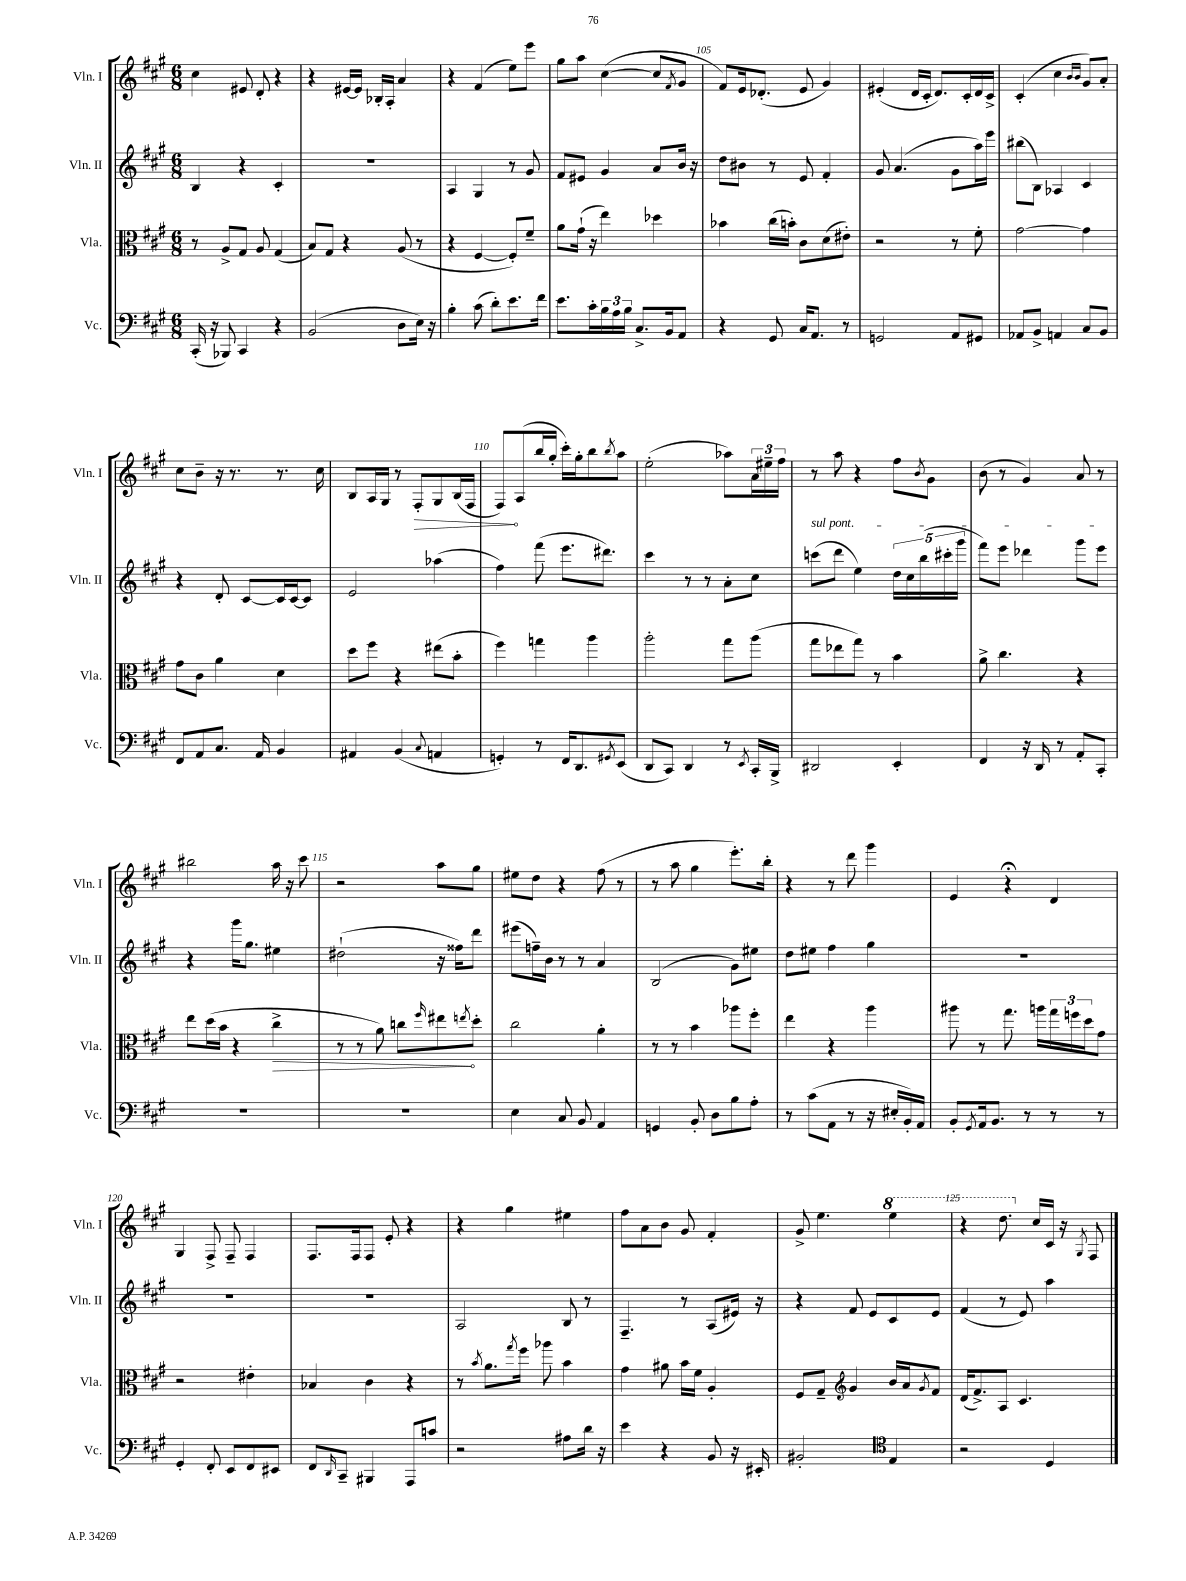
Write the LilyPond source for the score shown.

<<
\new StaffGroup <<
\new Staff = "s0" \with { instrumentName = "Vln. I" shortInstrumentName = "Vln. I" } {
    \clef treble \key a \major \numericTimeSignature \time 6/8
    cis''4 eis'8 d'8-. r4 |
    r4 eis'16~ eis'16 bes16-. a16-. a'4 |
    r4 fis'4( e''8) e'''8 |
    gis''8 a''8 cis''4~( cis''8 \acciaccatura { fis'8 } gis'8 |
    fis'8) e'16 des'8.-.( e'8 gis'4) |
    eis'4-.( d'16 cis'16-. d'8.) cis'16-. d'16 cis'16-> |
    cis'4-.( cis''4 \grace { b'16 b'16 } gis'8) a'8-. |
    cis''8 b'8-- r16 r8. r8. cis''16 |
    b8 a16 gis16 r8 \once \override Hairpin.circled-tip = ##t fis8-.\> gis8 b16( fis16 |
    fis8\!) a8( b''16 gis''16-. cis'''16-.) gis''16-. b''8 \acciaccatura { b''8 } a''8 |
    e''2-.( aes''8) \tuplet 3/2 { a'16 eis''16-- fis''16 } |
    r8 a''8 r4 fis''8 \acciaccatura { b'8 } gis'8 |
    b'8( r8 gis'4) a'8 r8 |
    bis''2 a''16 r16 cis'''8 |
    r2 a''8 gis''8 |
    eis''8 d''8 r4 fis''8( r8 |
    r8 a''8 gis''4 e'''8.-.) b''16-. |
    r4 r8 d'''8 gis'''4 |
    e'4 r4\fermata d'4 |
    gis4 fis8-> fis8-- fis4 |
    fis8. fis16 fis8 e'8-. r4 |
    r4 gis''4 eis''4 |
    fis''8 a'8 b'8 gis'8 fis'4-. |
    gis'8-> e''4. \ottava #1 e'''4 |
    r4 d'''8. \ottava #0 cis''16 cis'16 r16 \acciaccatura { gis8 } fis8 \bar "|." |
}
\new Staff = "s1" \with { instrumentName = "Vln. II" shortInstrumentName = "Vln. II" } {
    \clef treble \key a \major \numericTimeSignature \time 6/8
    b4 r4 cis'4-. |
    R2. |
    a4 gis4 r8 gis'8 |
    fis'8 eis'8 gis'4 a'8 b'16 r16 |
    d''8 bis'8 r8 e'8 fis'4-. |
    gis'8 a'4.( gis'8 a''16) e'''16 |
    bis''8( b8) aes4 cis'4 |
    r4 d'8-. cis'8~ cis'16 cis'16~ cis'8 |
    e'2 aes''4( |
    fis''4) fis'''8( e'''8. dis'''8.) |
    cis'''4 r8 r8 a'8-. cis''8 |
    \once \override TextSpanner.bound-details.left.text = \markup { \italic "sul pont." } c'''8\startTextSpan( d'''8 e''4) \tuplet 5/4 { d''16 cis''16 b''16( cis'''16-. gis'''16 } |
    fis'''8) e'''8 des'''4 gis'''8 e'''8\stopTextSpan |
    r4 gis'''16 gis''8. eis''4 |
    dis''2-!( r16 fisis''16) d'''8 |
    eis'''8( f''16--) b'16 r8 r8 a'4 |
    b2( gis'8) eis''8 |
    d''8 eis''8 fis''4 gis''4 |
    R2. |
    R2. |
    R2. |
    a2 b8 r8 |
    fis4.-- r8 a8( eis'16) r16 |
    r4 fis'8 e'8 cis'8 e'8 |
    fis'4( r8 e'8) a''4 \bar "|." |
}
\new Staff = "s2" \with { instrumentName = "Vla." shortInstrumentName = "Vla." } {
    \clef alto \key a \major \numericTimeSignature \time 6/8
    r8 a8-> gis8 a8 gis4( |
    b8) gis8 r4 a8( r8 |
    r4 fis4~ fis8-.) fis'8-- |
    a'8 gis'16-!( r16 e''4) des''4 |
    bes'4 cis''16( b'16-.) cis'8 d'8( eis'8-.) |
    r2 r8 fis'8-. |
    gis'2~ gis'4 |
    gis'8 cis'8 a'4 d'4 |
    d''8 fis''8 r4 eis''8( b'8-. |
    fis''4) g''4 a''4 |
    a''2-. gis''8 a''8( |
    gis''8 ees''8 gis''8) r8 b'4 |
    a'8-> cis''4. r4 |
    e''8 d''16( b'16 r4 \once \override Hairpin.circled-tip = ##t cis''4->\> |
    r8 r8 a'8) c''8 \grace { fis''16 } eis''8\! \acciaccatura { e''8 } d''8-. |
    cis''2 a'4-. |
    r8 r8 b'4 aes''8 fis''8-. |
    e''4 r4 a''4 |
    ais''8 r8 gis''8. a''16 \tuplet 3/2 { gis''16 f''16 d''16 } gis'8 |
    r2 eis'4-. |
    bes4 cis'4 r4 |
    r8 \acciaccatura { b'8 } a'8. \acciaccatura { gis''8 } fis''16 aes''8 b'4 |
    gis'4 ais'8 b'16 fis'16 a4-. |
    fis8 gis8-- \clef treble gis'4 b'16 a'16 \acciaccatura { gis'8 } fis'8 |
    d'16( fis'8.->) a8 cis'4. \bar "|." |
}
\new Staff = "s3" \with { instrumentName = "Vc." shortInstrumentName = "Vc." } {
    \clef bass \key a \major \numericTimeSignature \time 6/8
    cis,16-.( r16 bes,,8) cis,4 r4 |
    b,2( d8 e16) r16 |
    b4-. cis'8( d'8-.) e'8. fis'16 |
    e'8. cis'16-. \tuplet 3/2 { b16 a16 b16 } cis8.-> b,16 a,8 |
    r4 gis,8 cis16 a,8. r8 |
    g,2 a,8 gis,8 |
    aes,8 b,8-> a,4 cis8 b,8 |
    fis,8 a,8 cis8. a,16 b,4 |
    ais,4 b,4( \appoggiatura { cis8 } a,4 |
    g,4-.) r8 fis,16 d,8. \acciaccatura { gis,8 } e,8( |
    d,8 cis,8) d,4 r8 \acciaccatura { e,8 } cis,16-. b,,16-> |
    dis,2 e,4-. |
    fis,4 r16 d,16 r8 a,8-. cis,8-. |
    R2. |
    R2. |
    e4 cis8 b,8 a,4 |
    g,4 b,8-. d8 b8 a8-. |
    r8 cis'8( a,8 r8 r16 eis16-. b,16-.) a,16 |
    b,8-. \acciaccatura { gis,8 } a,16 b,8. r8 r8 r8 |
    gis,4-. fis,8-. e,8 fis,8 eis,8 |
    fis,8 \grace { d,16 } cis,8-- bis,,4 a,,8 c'8 |
    r2 ais8 d'16 r16 |
    e'4 r4 b,8 r16 eis,16-. |
    bis,2-. \clef tenor e4 |
    r2 d4 \bar "|." |
}
>>
>>
\layout { \context { \Score currentBarNumber = #101 \override BarNumber.break-visibility = ##(#f #t #t) barNumberVisibility = #(every-nth-bar-number-visible 5) } }
